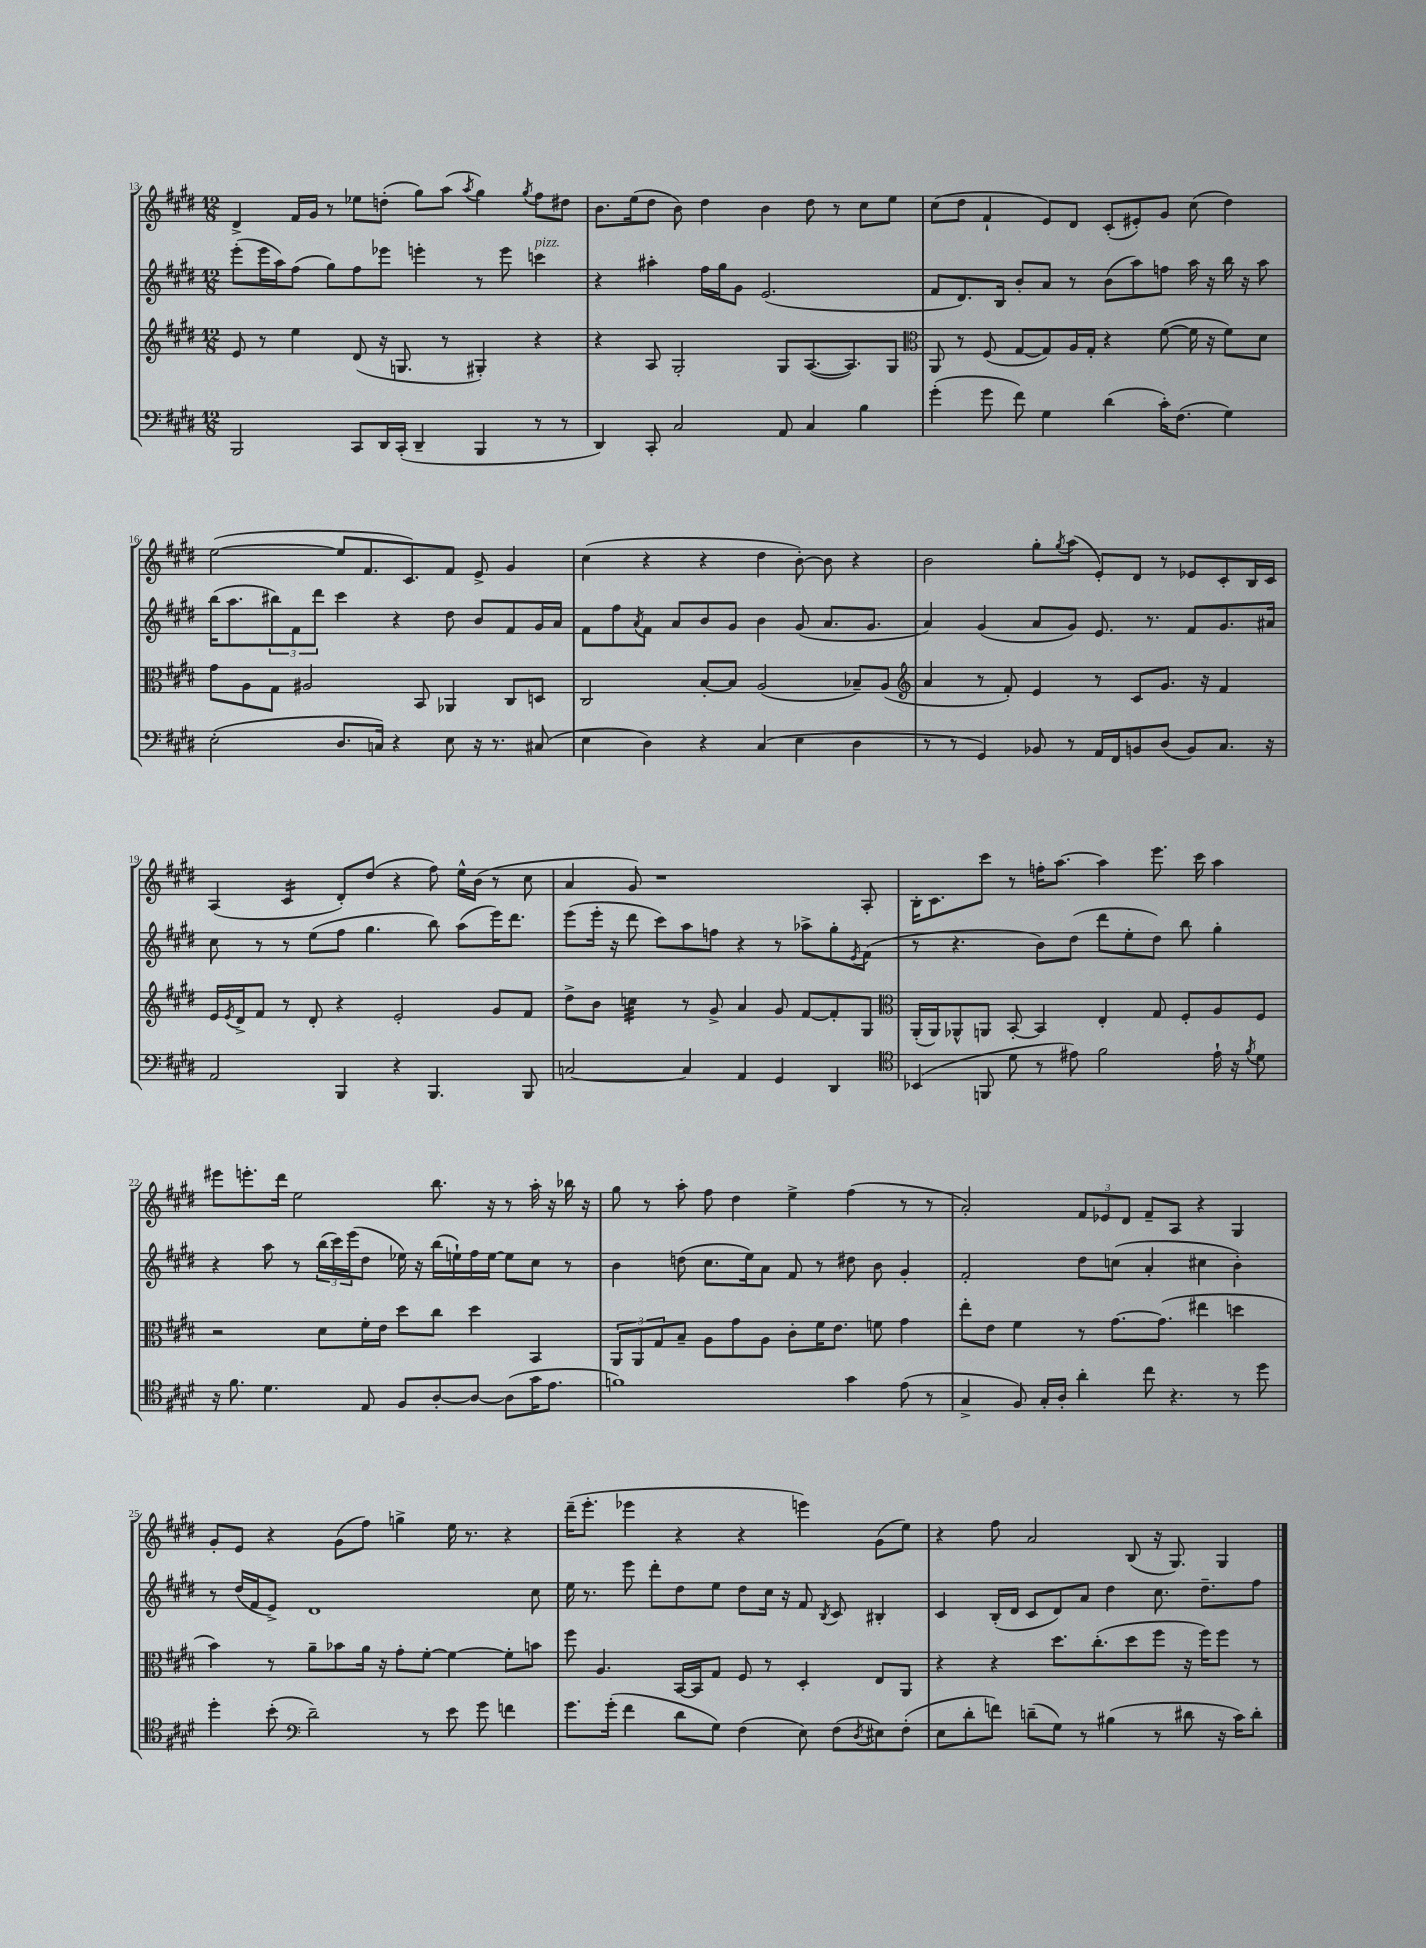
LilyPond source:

<<
\new StaffGroup <<
\new Staff = "s0" {
    \clef treble \key e \major \numericTimeSignature \time 12/8
    dis'4-> fis'16 gis'16 r8 ees''8 d''8-.( gis''8) a''8( \acciaccatura { a''8 } gis''4) \acciaccatura { gis''8 } fis''8 dis''8 |
    b'8. e''16( dis''8 b'8) dis''4 b'4 dis''8 r8 cis''8 e''8 |
    cis''8( dis''8 fis'4-! e'8) dis'8 cis'8-.( eis'8-.) gis'8 cis''8( dis''4) |
    e''2~( e''8 fis'8. cis'8.) fis'8 e'8-> gis'4 |
    cis''4( r4 r4 dis''4 b'8~-.) b'8 r4 |
    b'2 gis''8-. \acciaccatura { gis''8 } a''8( e'8-.) dis'8 r8 ees'8 cis'8-. b16 cis'16 |
    a4( cis'4:16 dis'8-.) dis''8( r4 fis''8) e''16-^ b'16( r8 cis''8 |
    a'4 gis'8) r1 a8-. |
    b16-. cis'8. cis'''8 r8 f''16-. a''8.~ a''4 e'''8. cis'''16 a''4 |
    eis'''8 e'''8.-. dis'''16 e''2 b''8. r16 r8 a''16-. r16 bes''16 r16 |
    gis''8 r8 a''8-. fis''8 dis''4 e''4-> fis''4( r8 r8 |
    a'2-.) \tuplet 3/2 { fis'8 ees'8 dis'8 } fis'8-- a8 r4 gis4 |
    gis'8-. e'8 r4 gis'8( fis''8) g''4-> e''16 r8. r4 |
    dis'''16--( e'''8.-. ees'''4 r4 r4 e'''4) gis'8( e''8) |
    r4 fis''8 a'2 b8( r16 gis8.) gis4 \bar "|." |
}
\new Staff = "s1" {
    \clef treble \key e \major \numericTimeSignature \time 12/8
    e'''8-.( e'''16 a''16) fis''8( gis''8) fis''8 ees'''8 e'''4-. r8 e'''8 c'''4^\markup { \italic "pizz." } |
    r4 ais''4-. fis''16 gis''16 gis'8 e'2.( |
    fis'8 dis'8.) b16 b'8-. a'8 r8 b'8( a''8) f''8 a''16 r16 b''16 r16 a''8 |
    b''16( a''8. \tuplet 3/2 { bis''8) fis'8 dis'''8 } cis'''4 r4 dis''8 b'8 fis'8 gis'16 a'16 |
    fis'8 fis''8 \acciaccatura { a'8 } fis'8 a'8 b'8 gis'8 b'4 gis'8( a'8. gis'8. |
    a'4) gis'4( a'8 gis'8) e'8. r8. fis'8 gis'8. ais'16 |
    cis''8 r8 r8 e''8( fis''8 gis''4. b''8) a''8( e'''16) dis'''8. |
    e'''8( e'''16-. r16 dis'''8 cis'''8) a''8 f''8 r4 r8 aes''8-> gis''8-. \acciaccatura { e'8 } fis'8( |
    r8 r4. b'8) dis''8( dis'''8 e''8-. dis''8) b''8 gis''4-. |
    r4 a''8 r8 \tuplet 3/2 { b''16( cis'''16) e'''16( } dis''8 ees''16) r16 b''16( e''16-!) fis''16 e''16~ e''8 cis''8 r8 |
    b'4 d''8( cis''8. e''16) a'8 fis'8 r8 dis''8 b'8 gis'4-. |
    fis'2-. dis''8 c''8( a'4-. cis''4 b'4-.) |
    r8 dis''16( fis'16 e'8->) dis'1 cis''8 |
    e''16 r8. e'''8 dis'''8-. dis''8 e''8 dis''8 cis''16 r16 fis'8 \acciaccatura { b8 } cis'8 bis4-. |
    cis'4 b16-.( dis'16 cis'8 dis'8) a'8 dis''4 cis''8. dis''8.-- fis''8 \bar "|." |
}
\new Staff = "s2" {
    \clef treble \key e \major \numericTimeSignature \time 12/8
    e'8 r8 e''4 dis'8( r16 g8. r8 gis4-.) r4 |
    r4 a8 gis2-. gis8 a8.~( a8.) gis8 |
    \clef alto a,8 r8 fis8( gis8~ gis8) a16 gis16-. r4 fis'8~( fis'16 r16 fis'8) dis'8 |
    gis'8 a8 gis8 ais2 b,8 aes,4 cis8 d8 |
    cis2 b8~-. b8 a2( bes8--) a8( |
    \clef treble a'4 r8 fis'8-.) e'4 r8 cis'8 gis'8. r16 fis'4 |
    e'16 \acciaccatura { e'8 } dis'16-> fis'8 r8 dis'8-. r4 e'2-. gis'8 fis'8 |
    dis''8-> b'8 c''4:32 r8 gis'8-> a'4 gis'8 fis'8~ fis'8-. gis8 |
    \clef alto a,16-.( a,16) aes,8-^ a,8 b,8~-. b,4 e4-. gis8 fis8-. a8 fis8 |
    r2 dis'8 fis'16-. e'16 dis''8 cis''8 dis''4 b,4 |
    \tuplet 3/2 { a,8 a,8 gis8 } b8-- a8 gis'8 a8 cis'8-. fis'16 e'8. f'8 gis'4 |
    e''8-. e'8 fis'4 r8 gis'8.~ gis'8.( eis''4 d''4 |
    b'4) r8 a'8-- bes'8 a'16 r16 gis'8-. fis'8~-. fis'4~ fis'8-. b'8 |
    fis''8 a4. b,16~ b,16 gis8 fis8 r8 dis4-. e8 a,8 |
    r4 r4 dis''8. cis''8.-.( dis''8 fis''8 r16 fis''16) fis''8 r8 \bar "|." |
}
\new Staff = "s3" {
    \clef bass \key e \major \numericTimeSignature \time 12/8
    b,,2 cis,8 dis,16 cis,16-.( dis,4-- b,,4 r8 r8 |
    dis,4) cis,8-. cis2 a,8 cis4 b4 |
    gis'4-.( gis'8 fis'8) gis4 dis'4( cis'16-.) fis8.( gis4) |
    e2-.( dis8. c16) r4 e8 r16 r8. cis8( |
    e4 dis4) r4 cis4( e4 dis4 |
    r8 r8 gis,4) bes,8 r8 a,16 fis,16 b,8 dis8( b,8) cis8. r16 |
    a,2 b,,4 r4 b,,4. b,,8 |
    c2~ c4 a,4 gis,4 dis,4 |
    \clef tenor bes,4( f,8 dis'8 r8 eis'8) fis'2 eis'16-! r16 \acciaccatura { fis'8 } dis'8 |
    r16 fis'8. dis'4. e8 fis8 a8~-. a8~ a8( gis'16 e'8. |
    f'1) gis'4 e'8( r8 |
    gis4-> fis8) gis16-. a16-. a'4-. cis''8 r4. r8 dis''8 |
    dis''4-. b'8-.( \clef bass dis'2--) r8 e'8 gis'8 f'4 |
    gis'8. gis'16-.( fis'4 dis'8 gis8) fis4( e8) fis8( \acciaccatura { dis8 } eis8) fis8-.( |
    e8 dis'8-. f'8) d'8--( gis8) r8 bis4( r8 dis'8 r16 cis'16) dis'8-. \bar "|." |
}
>>
>>
\layout { \context { \Score currentBarNumber = #13 } }
